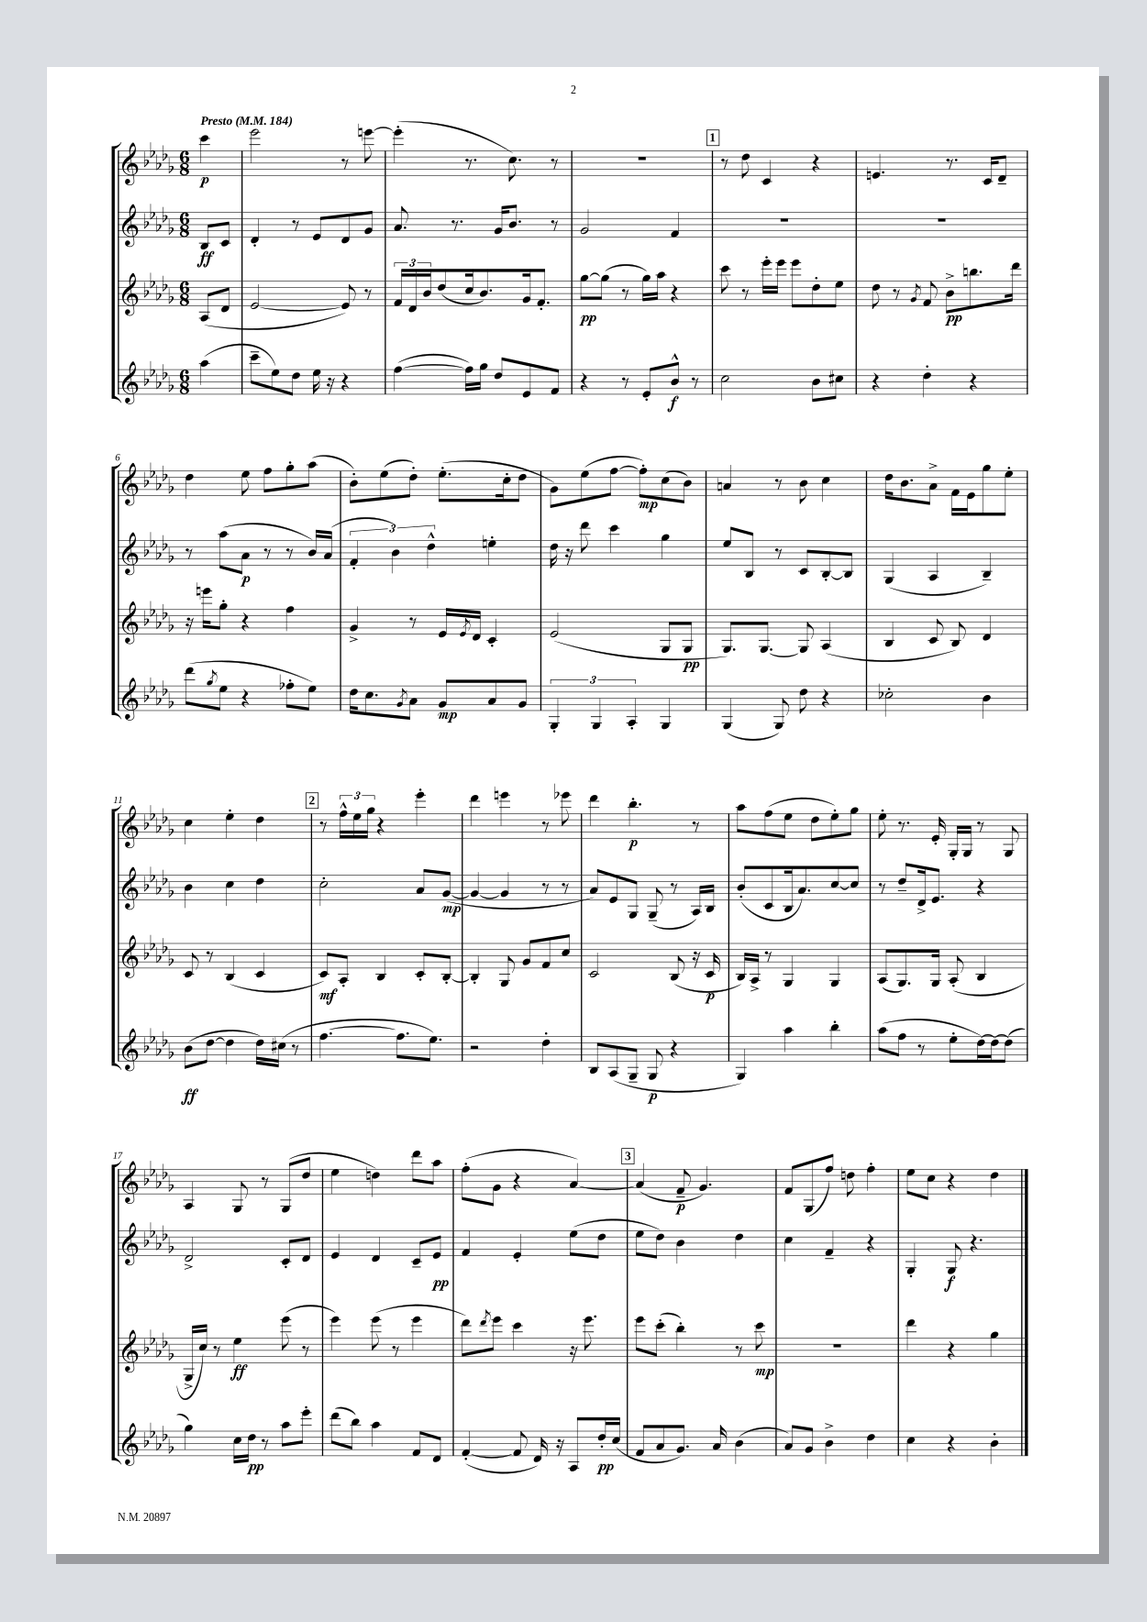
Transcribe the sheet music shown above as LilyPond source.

<<
\new StaffGroup <<
\new Staff = "s0" {
    \clef treble \key des \major \numericTimeSignature \time 6/8 \partial 4 \tempo "Presto" 4 = 184
    c'''4\p |
    ees'''2 r8 e'''8~ |
    e'''4-.( r8. c''8.) r8 |
    R2. |
    \mark \markup { \box "1" } r8 des''8 c'4 r4 |
    e'4. r8. c'16 des'8-- |
    des''4 ees''8 f''8 ges''8-. aes''8( |
    bes'8-.) ees''8( des''8-.) ees''8.-.( c''16-. des''8 |
    ges'8) ees''8( f''8~ f''8-.\mp) c''8( bes'8) |
    a'4 r8 bes'8 c''4 |
    des''16 bes'8. aes'8-> f'16 ees'16 ges''8 ees''8-. |
    c''4 ees''4-. des''4 |
    \mark \markup { \box "2" } r8 \tuplet 3/2 { f''16-^ ees''16 ges''16 } r4 ees'''4-. |
    des'''4 e'''4 r8 ees'''8 |
    des'''4 bes''4.-.\p r8 |
    aes''8 f''8( ees''8 des''8 ees''8-.) ges''8 |
    ees''8-. r8. ees'16-. ges16-. ges16 r8 ges8 |
    aes4 ges8 r8 ges8( des''8 |
    ees''4 d''4) des'''8 aes''8 |
    f''8-.( ges'8 r4 aes'4~) |
    \mark \markup { \box "3" } aes'4( f'8--\p ges'4.) |
    f'8 ges8( f''8) d''8 f''4-. |
    ees''8 c''8 r4 des''4 \bar "|." |
}
\new Staff = "s1" {
    \clef treble \key des \major \numericTimeSignature \time 6/8 \partial 4
    bes8\ff c'8 |
    des'4-. r8 ees'8 des'8 ges'8 |
    aes'8. r8. ges'16 bes'8. r8 |
    ges'2 f'4 |
    \mark \markup { \box "1" } R2. |
    R2. |
    r8 aes''8( aes'8\p r8 r8 bes'16) aes'16( |
    \tuplet 3/2 { f'4-. bes'4) des''4-^ } e''4-. |
    des''16 r16 des'''8 c'''4 ges''4 |
    ees''8 bes8 r8 c'8 bes8~-. bes8 |
    ges4( aes4 bes4--) |
    bes'4 c''4 des''4 |
    \mark \markup { \box "2" } c''2-. aes'8 ges'8~\mp( |
    ges'4~ ges'4 r8 r8 |
    aes'8) ees'8 ges8 ges8--( r8 aes16) bes16 |
    bes'8-.( c'8 bes16 aes'8.) c''8~ c''8 |
    r8 des''8-- des'16-> ees'8. r4 |
    des'2-> c'8-. des'8 |
    ees'4 des'4 c'8-- ees'8\pp |
    f'4 ees'4-. ees''8( des''8 |
    \mark \markup { \box "3" } ees''8 des''8) bes'4 des''4 |
    c''4 f'4-- r4 |
    ges4-. ges8\f r4. \bar "|." |
}
\new Staff = "s2" {
    \clef treble \key des \major \numericTimeSignature \time 6/8 \partial 4
    aes8( des'8 |
    ees'2~ ees'8) r8 |
    \tuplet 3/2 { f'16 des'16 bes'16 } des''8( c''16 bes'8.) ges'16 f'8.-. |
    ges''8~\pp ges''8( r8 ges''16) aes''16 r4 |
    \mark \markup { \box "1" } c'''8 r8 ees'''16-. ees'''16 ees'''8 des''8-. ees''8 |
    des''8 r8 \acciaccatura { ges'8 } f'8 bes'8->\pp b''8. des'''16 |
    r16 e'''16 ges''8-. r4 f''4 |
    ges'4-> r8 ees'16 \acciaccatura { ees'8 } des'16 c'4-. |
    ees'2( ges8 ges8\pp |
    ges8.) ges8.~ ges8 aes4( |
    bes4 c'8 bes8) des'4 |
    c'8 r8 bes4( c'4 |
    \mark \markup { \box "2" } c'8\mf) aes8-. bes4 c'8-. bes8~-. |
    bes4-. ges8 ges'8 f'8 c''8 |
    c'2 bes8( r16 c'16\p |
    bes16) aes16-> r8 ges4 ges4 |
    aes8( ges8.) ges16 aes8-.( bes4 |
    ges16-> c''16) r8 ees''4\ff ees'''8( r8 |
    ees'''4) ees'''8( r8 ees'''4 |
    des'''8) \acciaccatura { des'''8 } ees'''8 c'''4 r16 ees'''8. |
    \mark \markup { \box "3" } ees'''8 c'''8-.( bes''4-.) r8 c'''8\mp |
    R2. |
    des'''4 r4 ges''4 \bar "|." |
}
\new Staff = "s3" {
    \clef treble \key des \major \numericTimeSignature \time 6/8 \partial 4
    aes''4( |
    c'''8-- ees''8) des''8 ees''16 r16 r4 |
    f''4~( f''16) ges''16 des''8 ees'8 f'8 |
    r4 r8 ees'8-. bes'8-^\f r8 |
    \mark \markup { \box "1" } c''2 bes'8 cis''8 |
    r4 des''4-. r4 |
    des'''8( \acciaccatura { ges''8 } ees''8 r4 fes''8-. ees''8) |
    des''16 c''8. \acciaccatura { ges'8 } aes'8 ges'8\mp aes'8 ges'8 |
    \tuplet 3/2 { ges4-. ges4 aes4-. } ges4 |
    ges4( ges8) des''8 r4 |
    ces''2-. bes'4 |
    bes'8\ff( des''8~ des''4 des''16) cis''16( r8 |
    \mark \markup { \box "2" } f''4.~ f''8. ees''8.) |
    r2 des''4-. |
    bes8 aes8( ges8-- ges8\p r4 |
    ges4) aes''4 bes''4-. |
    aes''8( f''8 r8 ees''8-. des''16~) des''16~ des''8( |
    ges''4) c''16 des''16\pp r8 aes''8 ees'''8-. |
    des'''8( bes''8) aes''4 f'8 des'8 |
    f'4~-.( f'8 des'16) r16 aes8 des''16-.\pp c''16( |
    \mark \markup { \box "3" } f'8 aes'8 ges'8.) aes'16 bes'4( |
    aes'8) ges'8 bes'4-> des''4 |
    c''4 r4 bes'4-. \bar "|." |
}
>>
>>
